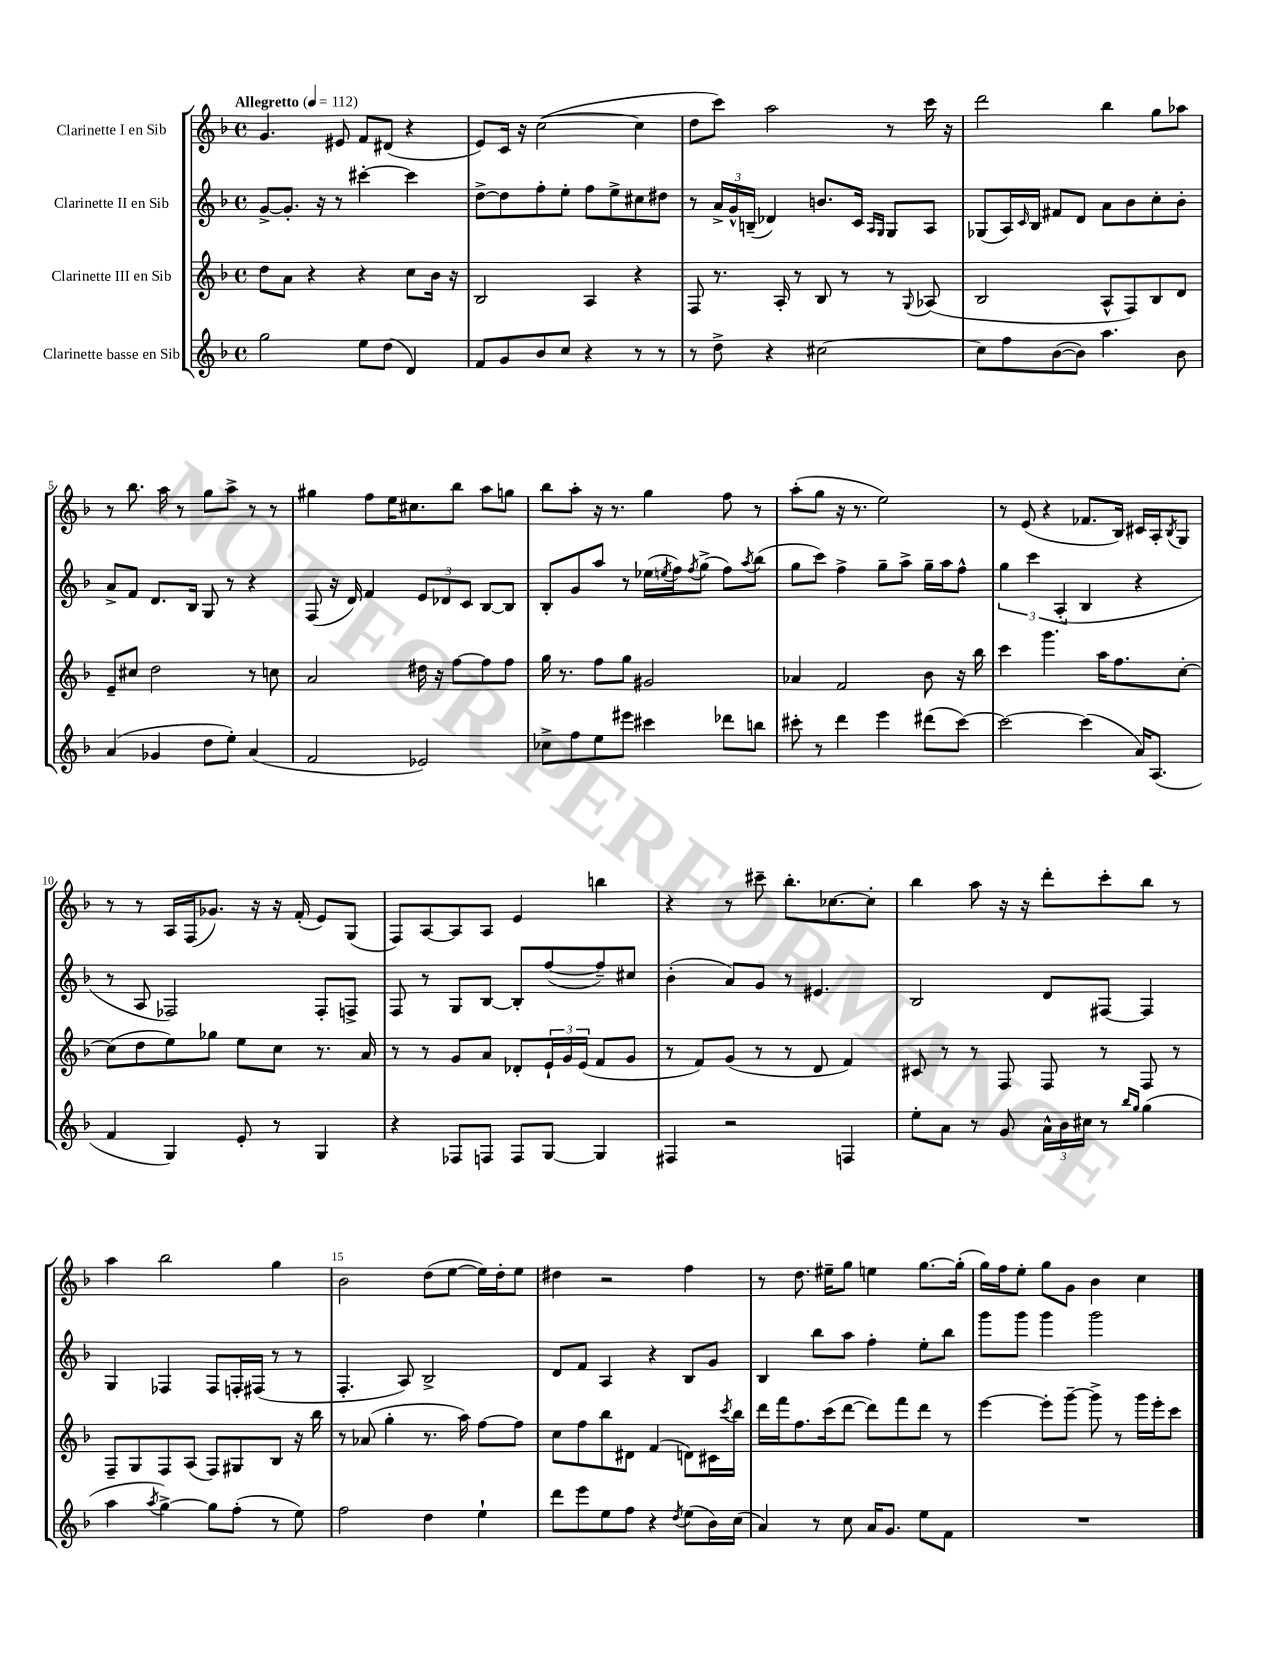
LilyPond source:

<<
\new StaffGroup <<
\new Staff = "s0" \with { instrumentName = "Clarinette I en Sib" } {
    \clef treble \key f \major \defaultTimeSignature \time 4/4 \tempo "Allegretto" 4 = 112
    g'4. eis'8 f'8 dis'8( r4 |
    e'8) c'16 r16 c''2~( c''4 |
    d''8 c'''8) a''2 r8 c'''16 r16 |
    d'''2 bes''4 g''8 aes''8 |
    r8 bes''8. a''16 r8 g''8 a''8-> r8 r8 |
    gis''4 f''8 e''16 cis''8. bes''8 a''8 g''8 |
    bes''8 a''8-. r16 r8. g''4 f''8 r8 |
    a''8-.( g''8 r16 r8. e''2) |
    r8 e'8( r4 fes'8. bes16) cis'16 a16-. \acciaccatura { bes8 } g8 |
    r8 r8 a16 f16( ges'8.) r16 r16 f'16-.( e'8) g8( |
    f8) a8~ a8 a8 e'4 b''4 |
    r4 r8 cis'''8-- bes''8.-. ces''8.~ ces''8-. |
    bes''4 a''8 r16 r16 d'''8-. c'''8-. bes''8 r8 |
    a''4 bes''2 g''4 |
    bes'2 d''8( e''8~ e''16) d''16-. e''8 |
    dis''4 r2 f''4 |
    r8 d''8. eis''16-- g''8 e''4 g''8.~ g''16-.( |
    g''16) f''16 e''8-. g''8 g'8 bes'4 c''4 \bar "|." |
}
\new Staff = "s1" \with { instrumentName = "Clarinette II en Sib" } {
    \clef treble \key f \major \defaultTimeSignature \time 4/4
    g'8~-> g'8.-. r16 r8 cis'''4~-. cis'''4 |
    d''8~-> d''8 f''8-. e''8-. f''8 e''8-> cis''8 dis''8 |
    r8 \tuplet 3/2 { a'16-> g'16-^ b16--( } des'4) b'8. c'16 \grace { a16 g16 } g8 a8 |
    ges8( a16) \grace { c'16 } bes16 fis'8 d'8 a'8 bes'8 c''8-. bes'8-. |
    a'8-> f'8 d'8. bes16 g8 r8 r4 |
    f8( r16 d'16) f'4 \tuplet 3/2 { e'8 des'8 c'8 } bes8~ bes8 |
    bes8-. g'8 a''8 r8 ees''16( \acciaccatura { e''8 } f''16) \acciaccatura { f''8 } g''8->( f''8) \acciaccatura { a''8 } bes''8( |
    g''8 c'''8) f''4-> g''8-- a''8-> g''16-- a''16 f''8-^ |
    \tuplet 3/2 { g''4 c'''4 a4-.( } bes4 r4 |
    r8 a8 fes2) fes8-. f8-> |
    f8 r8 g8 bes8~ bes8-. f''8~( f''8--) cis''8 |
    bes'4-.( a'8) g'8 r8 eis'4. |
    bes2 d'8 fis8~ fis4 |
    g4 fes4 fes8 f16-. fis16( r8 r8 |
    f4.-. a8) bes2-> |
    d'8 f'8 a4 r4 bes8 g'8 |
    bes4 bes''8 a''8 f''4-. e''8-. bes''8 |
    g'''8 g'''8 g'''4 g'''2 \bar "|." |
}
\new Staff = "s2" \with { instrumentName = "Clarinette III en Sib" } {
    \clef treble \key f \major \defaultTimeSignature \time 4/4
    d''8 a'8 r4 r4 c''8 bes'16 r16 |
    bes2 a4 r4 |
    f8 r8. a16-. r8 bes8 r8 r8 \appoggiatura { g8 } aes8( |
    bes2 a8-^ f8) bes8 d'8 |
    e'8-- cis''8 d''2 r8 c''8 |
    a'2 dis''16 r16 f''8~ f''8 f''8 |
    g''16 r8. f''8 g''8 gis'2 |
    aes'4 f'2 bes'8 r16 bes''16 |
    c'''4 g'''4. a''16 f''8. c''8~-. |
    c''8( d''8 e''8) ges''8 e''8 c''8 r8. a'16 |
    r8 r8 g'8 a'8 des'8-. \tuplet 3/2 { e'16-! g'16 e'16( } f'8 g'8 |
    r8 f'8) g'8( r8 r8 d'8 f'4) |
    cis'8 r8 r8 f8 f8 r8 f8 r8 |
    f8-- g8 f8 a8( f8) gis8 bes8 r16 bes''16 |
    r8 aes'8( g''4-. r8. a''16) f''8~ f''8 |
    c''8 f''8 bes''8 dis'8 f'4( d'8) cis'16 \acciaccatura { c'''8 } bes''16 |
    d'''16 f'''16 f''8. c'''16( d'''8~ d'''8) f'''8 d'''8 r8 |
    e'''4~ e'''8-. g'''8~-- g'''8-> r8 g'''16 e'''16-. c'''8 \bar "|." |
}
\new Staff = "s3" \with { instrumentName = "Clarinette basse en Sib" } {
    \clef treble \key f \major \defaultTimeSignature \time 4/4
    g''2 e''8 d''8( d'4) |
    f'8 g'8 bes'8 c''8 r4 r8 r8 |
    r8 d''8-> r4 cis''2~ |
    cis''8 f''8 bes'8~( bes'8) a''4. bes'8 |
    a'4( ges'4 d''8 e''8-.) a'4( |
    f'2 ees'2) |
    ces''8-> f''8 e''8 eis'''8 cis'''4 des'''8 b''8 |
    cis'''8-. r8 d'''4 e'''4 dis'''8( cis'''8~) |
    cis'''2~ cis'''4( a'16) a8.( |
    f'4 g4) e'8-. r8 g4 |
    r4 fes8 f8 f8 g8~ g4 |
    fis4 r2 f4 |
    e''8-. a'8 r8 g'8 \tuplet 3/2 { a'16-^ bes'16 cis''16 } r8 \grace { bes''16 g''16 } g''4( |
    a''4 \acciaccatura { a''8 } g''4~->) g''8 f''8-.( r8 e''8) |
    f''2 d''4 e''4-! |
    d'''8 e'''8 e''8 f''8 r4 \acciaccatura { d''8 } e''8( bes'16) c''16( |
    a'4) r8 c''8 a'16 g'8. e''8 f'8 |
    R1 \bar "|." |
}
>>
>>
\layout { \context { \Score \override BarNumber.break-visibility = ##(#f #t #t) barNumberVisibility = #(every-nth-bar-number-visible 5) } }
